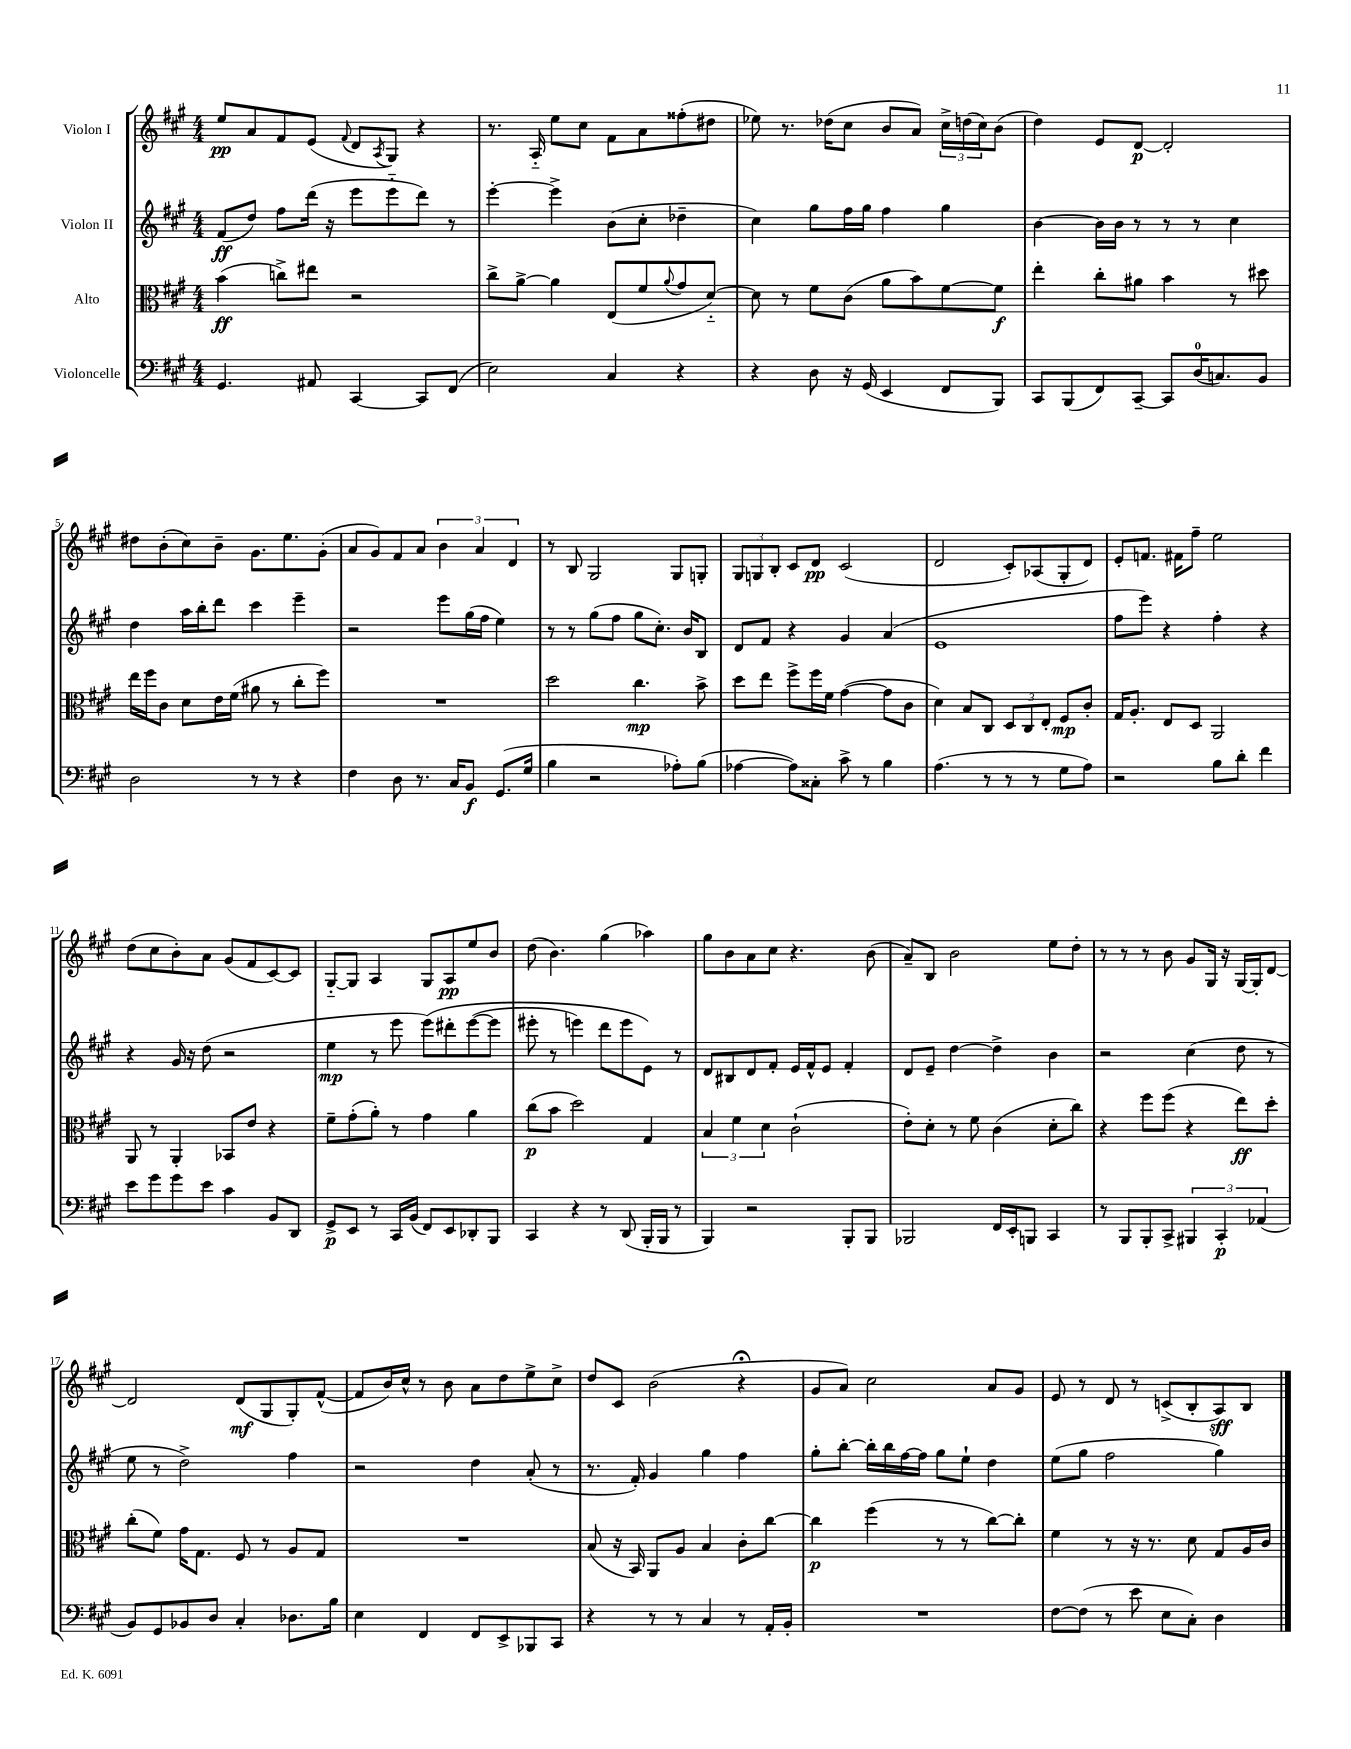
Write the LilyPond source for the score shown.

<<
\new StaffGroup <<
\new Staff = "s0" \with { instrumentName = "Violon I" } {
    \clef treble \key a \major \numericTimeSignature \time 4/4
    e''8\pp a'8 fis'8 e'8( \appoggiatura { fis'8 } d'8 \acciaccatura { a8 } gis8) r4 |
    r8. a16-_ e''8 cis''8 fis'8 a'8 fisis''8-.( dis''8 |
    ees''8) r8. des''16( cis''8 b'8 a'8) \tuplet 3/2 { cis''16-> d''16( cis''16) } b'8( |
    d''4) e'8 d'8~\p d'2-. |
    dis''8 b'8-.( cis''8) b'8-- gis'8. e''8. gis'8-.( |
    a'8 gis'8) fis'8 a'8 \tuplet 3/2 { b'4 a'4 d'4 } |
    r8 b8 gis2 gis8 g8-. |
    \tuplet 3/2 { gis8 g8 b8-. } cis'8 d'8\pp cis'2( |
    d'2 cis'8-.) aes8( gis8-. d'8) |
    e'8-. f'8. fis'16 fis''8-- e''2 |
    d''8( cis''8 b'8-.) a'8 gis'8( fis'8 cis'8~) cis'8 |
    gis8~-_ gis8 a4 gis8 a8\pp e''8 b'8 |
    d''8( b'4.) gis''4( aes''4) |
    gis''8 b'8 a'8 cis''8 r4. b'8( |
    a'8--) b8 b'2 e''8 d''8-. |
    r8 r8 r8 b'8 gis'8 gis16 r16 gis16~ gis16-. d'8~ |
    d'2 d'8\mf( gis8 gis8-.) fis'8~-^( |
    fis'8 b'16) cis''16-^ r8 b'8 a'8 d''8 e''8-> cis''8-> |
    d''8 cis'8 b'2( r4\fermata |
    gis'8 a'8) cis''2 a'8 gis'8 |
    e'8 r8 d'8 r8 c'8->( b8-. a8\sff) b8 \bar "|." |
}
\new Staff = "s1" \with { instrumentName = "Violon II" } {
    \clef treble \key a \major \numericTimeSignature \time 4/4
    fis'8\ff( d''8) fis''8 d'''16( r16 e'''8 e'''8-_ d'''8) r8 |
    e'''4~-. e'''4-> b'8( cis''8-. des''4-- |
    cis''4) gis''8 fis''16 gis''16 fis''4 gis''4 |
    b'4~ b'16 b'16 r8 r8 r8 cis''4 |
    d''4 a''16 b''16-. d'''8 cis'''4 e'''4-- |
    r2 e'''8 gis''16( fis''16 e''4) |
    r8 r8 gis''8( fis''8 gis''8 cis''8.-.) b'16 b8 |
    d'8 fis'8 r4 gis'4 a'4( |
    e'1 |
    fis''8 e'''8) r4 fis''4-. r4 |
    r4 gis'16 r16 d''8( r2 |
    e''4\mp r8 e'''8 e'''8)\( dis'''8-. e'''8~( e'''8 |
    eis'''8-. r8 e'''4) d'''8 e'''8 e'8\) r8 |
    d'8 bis8 d'8 fis'8-. e'16 fis'16-^ e'8 fis'4-. |
    d'8 e'8-- d''4~ d''4-> b'4 |
    r2 cis''4( d''8 r8 |
    e''8 r8 d''2->) fis''4 |
    r2 d''4 a'8-.( r8 |
    r8. fis'16-.) gis'4 gis''4 fis''4 |
    gis''8-. b''8~-. b''16-. b''16 fis''16~ fis''16 gis''8 e''8-! d''4 |
    e''8( gis''8 fis''2 gis''4) \bar "|." |
}
\new Staff = "s2" \with { instrumentName = "Alto" } {
    \clef alto \key a \major \numericTimeSignature \time 4/4
    b'4\ff( c''8->) eis''8 r2 |
    cis''8-> a'8~-> a'4 e8( fis'8 \appoggiatura { a'8 } gis'8 d'8~-_) |
    d'8 r8 fis'8 cis'8( a'8 b'8) fis'8~ fis'8\f |
    e''4-. cis''8-. ais'8 b'4 r8 dis''8 |
    e''16 fis''16 cis'8 d'8 e'16 fis'16( ais'8 r8 cis''8-. fis''8) |
    R1 |
    d''2 cis''4.\mp b'8-> |
    d''8 e''8 fis''8-> fis''16 fis'16 gis'4~( gis'8 cis'8 |
    d'4) b8 cis8 \tuplet 3/2 { d8 cis8 e8-. } fis8\mp cis'8-. |
    gis16 a8.-. e8 d8 a,2 |
    a,8 r8 a,4-. bes,8 e'8 r4 |
    fis'8-- gis'8-.( a'8-.) r8 gis'4 a'4 |
    cis''8\p( b'8 d''2) gis4 |
    \tuplet 3/2 { b4 fis'4 d'4 } cis'2-!( |
    e'8-.) d'8-. r8 fis'8 cis'4( d'8-. cis''8) |
    r4 fis''8 fis''8( r4 e''8\ff) d''8-. |
    cis''8-.( fis'8) gis'16 gis8. fis8 r8 a8 gis8 |
    R1 |
    b8( r16 b,16) a,8 a8 b4 cis'8-. cis''8~ |
    cis''4\p fis''4( r8 r8 cis''8~) cis''8-. |
    fis'4 r8 r16 r8. d'8 gis8 a16 cis'16 \bar "|." |
}
\new Staff = "s3" \with { instrumentName = "Violoncelle" } {
    \clef bass \key a \major \numericTimeSignature \time 4/4
    gis,4. ais,8 cis,4~ cis,8 fis,8( |
    e2) cis4 r4 |
    r4 d8 r16 gis,16( e,4 fis,8 b,,8) |
    cis,8 b,,8( fis,8) cis,8~-- cis,8 d16-0( c8.) b,8 |
    d2 r8 r8 r4 |
    fis4 d8 r8. cis16 b,8\f gis,8.( gis16 |
    b4 r2 aes8-.) b8( |
    aes4~ aes8) cisis8-. cis'8-> r8 b4 |
    a4.( r8 r8 r8 gis8 a8) |
    r2 b8 d'8-. fis'4 |
    e'8 gis'8 gis'8 e'8 cis'4 b,8 d,8 |
    gis,8->\p e,8 r8 cis,16 b,16( fis,8) e,8 des,8-. b,,8 |
    cis,4 r4 r8 d,8( b,,16-. b,,16 r8 |
    b,,4) r2 b,,8-. b,,8 |
    bes,,2 fis,16 e,16-. b,,8 cis,4 |
    r8 b,,8 b,,8-. cis,8-> \tuplet 3/2 { bis,,4 cis,4-.\p aes,4( } |
    b,8) gis,8 bes,8 d8 cis4-. des8. b16 |
    e4 fis,4 fis,8 e,8-> bes,,8 cis,8 |
    r4 r8 r8 cis4 r8 a,16-. b,16-. |
    R1 |
    fis8~ fis8( r8 e'8 e8 cis8-.) d4 \bar "|." |
}
>>
>>
